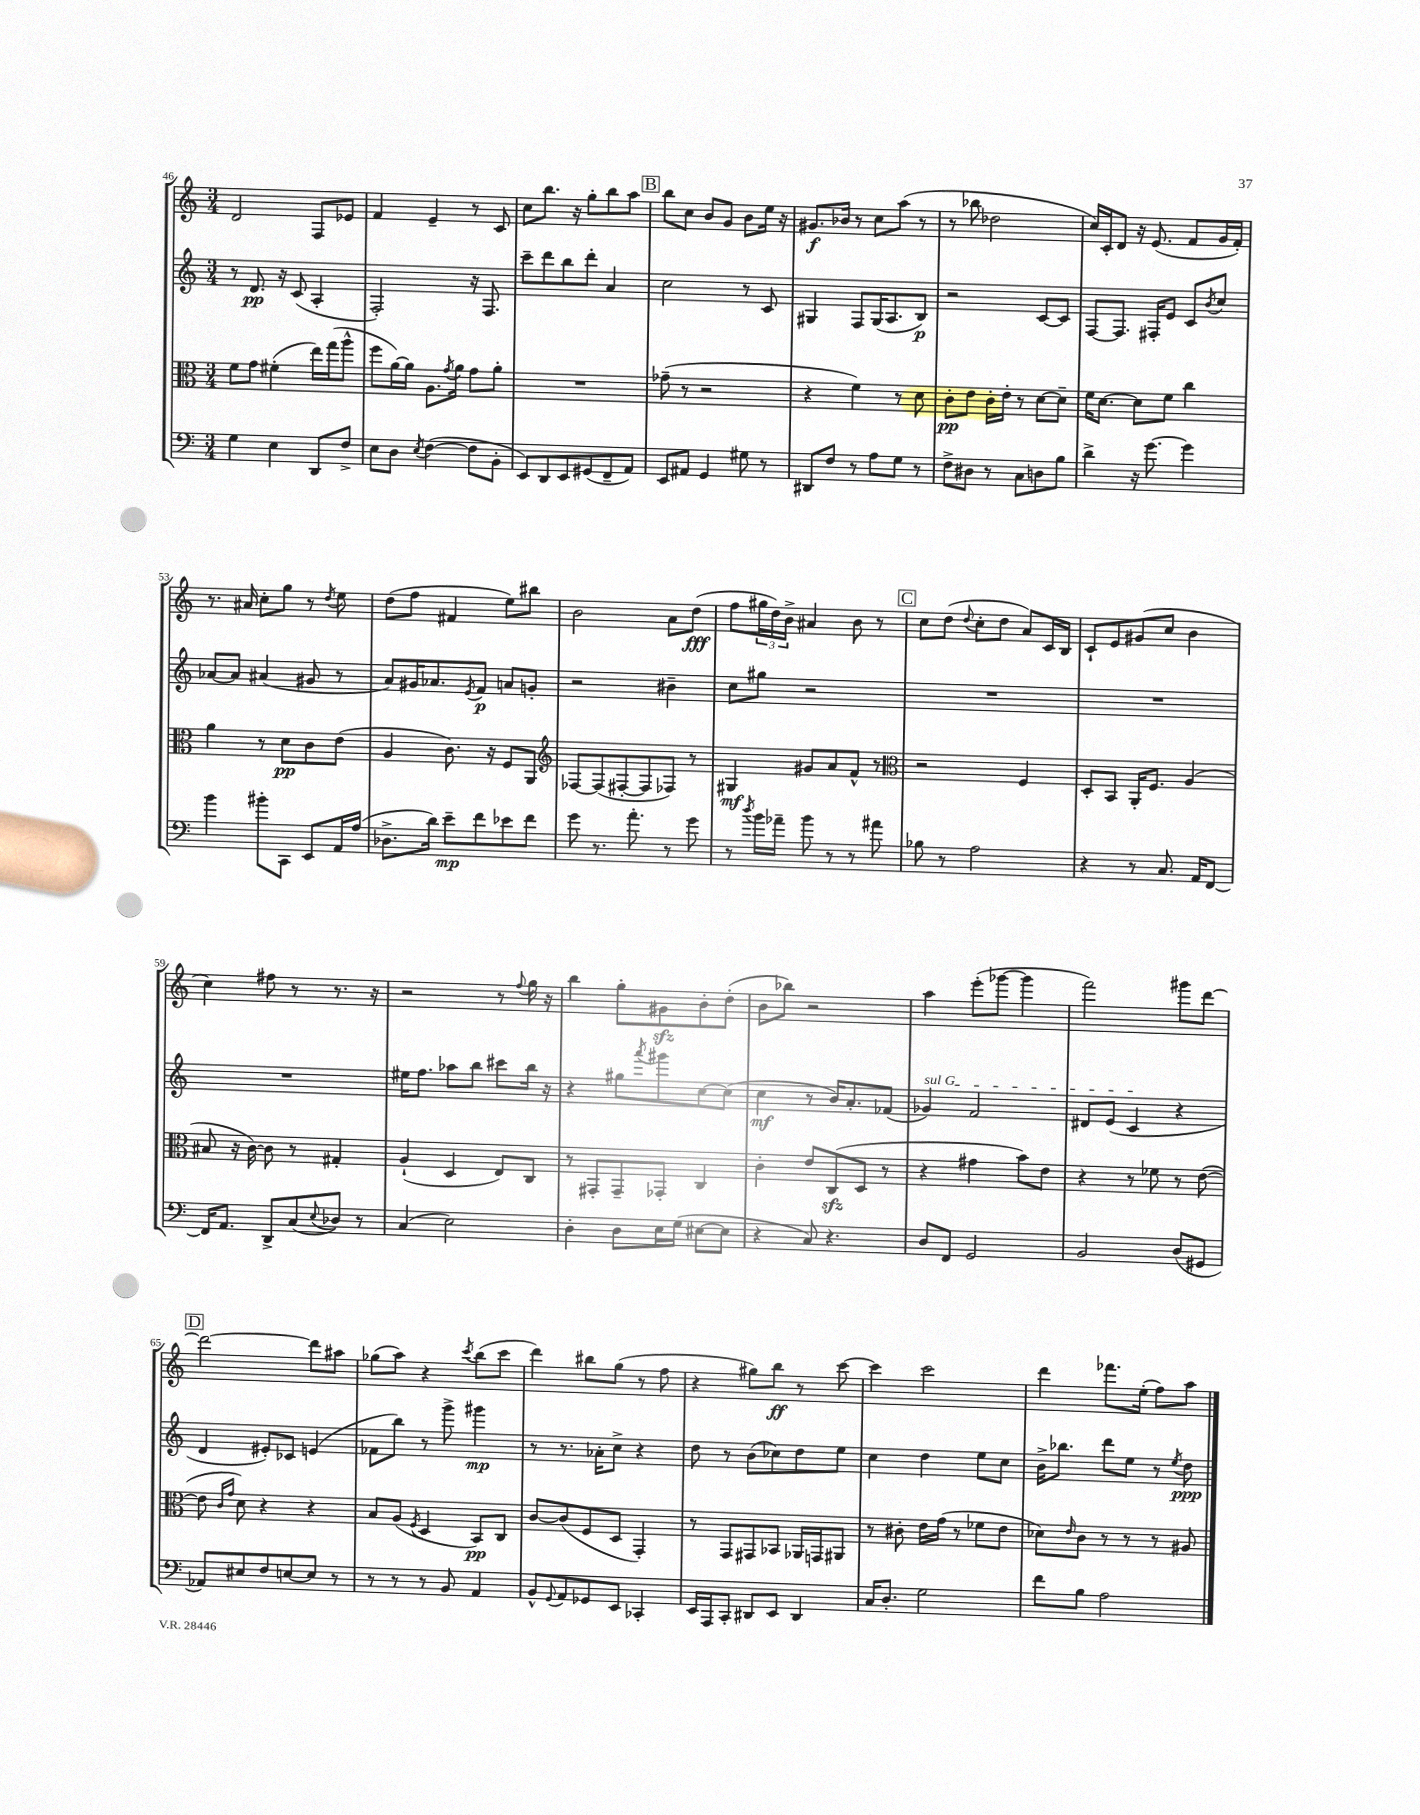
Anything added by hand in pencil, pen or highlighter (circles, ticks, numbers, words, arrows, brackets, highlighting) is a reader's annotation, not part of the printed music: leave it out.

**kern	**kern	**kern	**kern
*staff4	*staff3	*staff2	*staff1
*clefF4	*clefC3	*clefG2	*clefG2
*k[]	*k[]	*k[]	*k[]
*M3/4	*M3/4	*M3/4	*M3/4
4G\	8f\L	8r	2d/
.	8g\J	8.d/	.
4E\	(4f#'\	.	.
.	.	16r	.
.	.	(8c/	.
8DD/L	16ee\LL)	4A'/	8F/L
.	(16gg\J	.	.
8F^/J	8aa^^\J	.	8e-/J
=	=	=	=
8E\L	8ff\L	2F'/)	4f/
8D\J	[16a\L)	.	.
.	16a\]JJ	.	.
8qE/	.	.	.
([4F\	8.A\L	.	4e~/
.	8qg/	.	.
.	16a\Jk	.	.
8F\]L	8g\L	16r	8r
.	.	8.F/	.
8BB'\J	8a'\J	.	8c/
=	=	=	=
8EE/L)	2.r	8ccc~\L	8cc\L
8DD/	.	8ddd\	8.bb\J
8EE/	.	8bb\	.
.	.	.	16r
(8GG#/	.	8ddd'\J	8gg'\L
8FF~/	.	4a/	8bb\
8AA/J)	.	.	8aa\J
=	=	=	=
8EE/L	(8g-~\	2cc\	8bb\L
8AA#/J	8r	.	8cc\J
4GG/	2r	.	8b/L
.	.	.	8g/J
8G#\	.	8r	8b\L
8r	.	8c/	16ee\Jk
.	.	.	16r
=	=	=	=
8DD#/L	4r	4G#/	8.g#/L
8F/J	.	.	.
.	.	.	16b-/Jk
8r	4f\)	8F/L	8r
8A\L	.	(16G#/K	8cc\L
.	.	8.A/	.
8G\J	8r	.	(8aa\J
8r	8d\	8B/J)	8r
=	=	=	=
8F^\L	8c'\L	2r	8r
8D#\J	8e\J	.	8bb-\
8r	16c'\LL	.	2dd-\
.	16e'\JJ	.	.
8C\L	8r	.	.
8D\	[8d\L	[8c/L	.
8B\J	8d~\]J	8c/]J	.
=	=	=	=
4d^\	16f\LK	[8F/L	16cc/LL)
.	[8.d\J	.	16c'/J
.	.	8.F/]J	8d/J
16r	8d\]L	.	16r
[8.g\	.	16F#'/LK	(8.e/
.	8f\J	8e/J	.
4g\]	4cc\	8c/L	8f/L
.	.	8qb/	.
.	.	8cc/J	16g/L
.	.	.	16f'/JJ)
=	=	=	=
4b\	4a\	[8a-/L	8.r
.	.	8a-/]J	.
.	.	.	16a#/
8b#'\L	8r	(4a#/	8cc'\L
8CC\J	8d\L	.	8gg\J
8EE/L	8c\	8g#/	8r
.	.	.	8qdd/
16AA/L	(8e\J	8r	8ee\
(16A/JJ	.	.	.
=	=	=	=
8.D-^\L	4A/	8a/L)	(8dd\L
.	.	16g#/K	8ff\J
16d\Jk)	.	8.a-/	.
8e~\L	8.c\)	.	4f#/
.	.	8qe/	.
8f\	.	8f/J	.
.	16r	.	.
8e-\	8F/L	8a/L	8ee\L)
8f\J	8AA/J	8g'/J	8bb#\J
=	=	=	=
*	*clefG2	*	*
8g\	[8F-/L	2r	2b\
8.r	(8F-/]	.	.
.	[8F#'/	.	.
8.a'\	.	.	.
.	8F#/]	.	.
8r	8F-/J)	4b#~\	8a\L
8g\	8r	.	(8dd\J
=	=	=	=
8r	4G#/	8cc\L	8ff\L
8qdd/	.	.	.
16b\LL	.	8gg#\J	24gg#\L
.	.	.	24dd\)
16a-~\JJ	.	.	.
.	.	.	24b^\JJ
8b\	8g#/L	2r	4a#/
8r	8a/	.	.
8r	8f^^/J	.	8b\
8a#\	8r	.	8r
=	=	=	=
*	*clefC3	*	*
8B-\	2r	2.r	8cc\L
8r	.	.	(8dd\J
.	.	.	8qqdd/
2A\	.	.	8cc'\L
.	.	.	8dd\J
.	4F/	.	8a/L)
.	.	.	16c/L
.	.	.	16B/JJ
=	=	=	=
4r	8D'/L	2.r	8c`/L
.	8BB/J	.	8e/
8r	16AA'/LK	.	(8g#/
.	8.F/J	.	.
8.C/	.	.	8cc/J
.	(4A/	.	4b\
16AA/LK	.	.	.
[8FF/J	.	.	.
=	=	=	=
16FF/]LK	8B#/	2.r	4cc\)
8.AA/J	.	.	.
.	16r	.	.
.	[16c\)	.	.
8DD^/L	8c\]	.	8ff#\
(8C/	8r	.	8r
8qqE/	.	.	.
8D-/J)	4G#'/	.	8.r
8r	.	.	.
.	.	.	16r
=	=	=	=
(4C/	(4A`/	16ee#\LK	2r
.	.	8.ff\J	.
2E\)	4D/	8aa-\L	.
.	.	8bb\J	.
.	8E/L)	8ccc#\L	8r
.	.	.	8qqff/
.	8C/J	16bb\Jk	16gg\
.	.	16r	16r
=	=	=	=
4D'\	8r	4r	4bb\
.	8GG#'/L	.	.
8D\L	8GG#~/	8gg#\L	8gg'\L
.	.	8qaaa/	.
16E\L	8GG-'/J	8ggg#\	8g#\
(16G\JJ	.	.	.
[8E#\L	4C/	[8cc\	8b'\
8E#\]J	.	(8cc\]J	(8dd'\J
=	=	=	=
4r	4c'\	4cc\	8b\L
.	.	.	8bb-\J)
8C/)	8e/L	8r	2r
4.r	(8C/	16b/LK)	.
.	.	8.a'/	.
.	8D/J	.	.
.	8r	(8f-/J	.
=	=	=	=
8D/L	4r	4g-/)	4aa\
8FF/J	.	.	.
2GG/	4g#\	2f/	(8eee'\L
.	.	.	[8ggg-\J
.	8b\L)	.	4ggg-\]
.	8e\J	.	.
=	=	=	=
2BB/	4r	8d#/L	2fff\)
.	.	(8e/J	.
.	8r	4c/	.
.	8f-\	.	.
(8D/L	8r	4r	8ggg#\L
8GG#/J	([8e\	.	[8ddd\J
=	=	=	=
8AA-/L)	8e\]	4d/	2ddd\_
.	16qqc/LL	.	.
.	16qqg/JJ	.	.
8E#/	8d\)	.	.
8F/	4r	8e#'/L)	.
[8E/	.	8c-/J	.
8E/]J	4r	(4e/	8ddd\]L
8r	.	.	8aa#\J
=	=	=	=
8r	8B/L	8f-\L	(8gg-\L
8r	(8A/J	8bb\J)	8aa\J)
.	8qF/	.	.
8r	4D/	8r	4r
8BB/	.	8ggg^\	.
.	.	.	8qccc/
4AA/	8BB/L)	4ggg#\	(8bb\L
.	8C/J	.	8ccc\J
=	=	=	=
8BB^^/L	[8c/L	8r	4ddd\)
8qqGG/	.	.	.
8AA/	(8c/]	8.r	.
8GG-/	8F/	.	8bb#\L
.	.	16a-'\LK	.
8EE/J	8D/J	8cc^\J	(8gg\J
4CC-'/	4GG'/)	4r	8r
.	.	.	8ff\
=	=	=	=
16EE/LL	8r	8dd\	4r
16AAA/J	.	.	.
8CC'/J	8GG/L	8r	.
8DD#/L	8GG#/	(8b\L	8gg#\L)
8EE/J	8BB-/J	8cc-\)	8bb\J
4DD#/	16AA-/LL	8dd\	8r
.	16GG/J	.	.
.	8AA#/J	8ee\J	[8ccc\
=	=	=	=
16C/LK	8r	4cc\	4ccc\]
8.D'/J	.	.	.
.	8c#'\	.	.
2G\	16e\LL	4dd\	2ccc\
.	(16g\JJ	.	.
.	8r	.	.
.	8f-\L	8ee\L	.
.	8e\J	8cc\J	.
=	=	=	=
8f\L	8d-\L)	16b^\LK	4ddd\
.	.	8.bb-\J	.
.	16qqe/	.	.
8B\J	8c\J	.	.
2A\	8r	8ddd\L	8.fff-\L
.	8r	8ee\J	.
.	.	.	(16ee'\Jk
.	8r	8r	8ff\L)
.	.	8qee/	.
.	8A#/	8dd\	8aa\J
==	==	==	==
*-	*-	*-	*-
